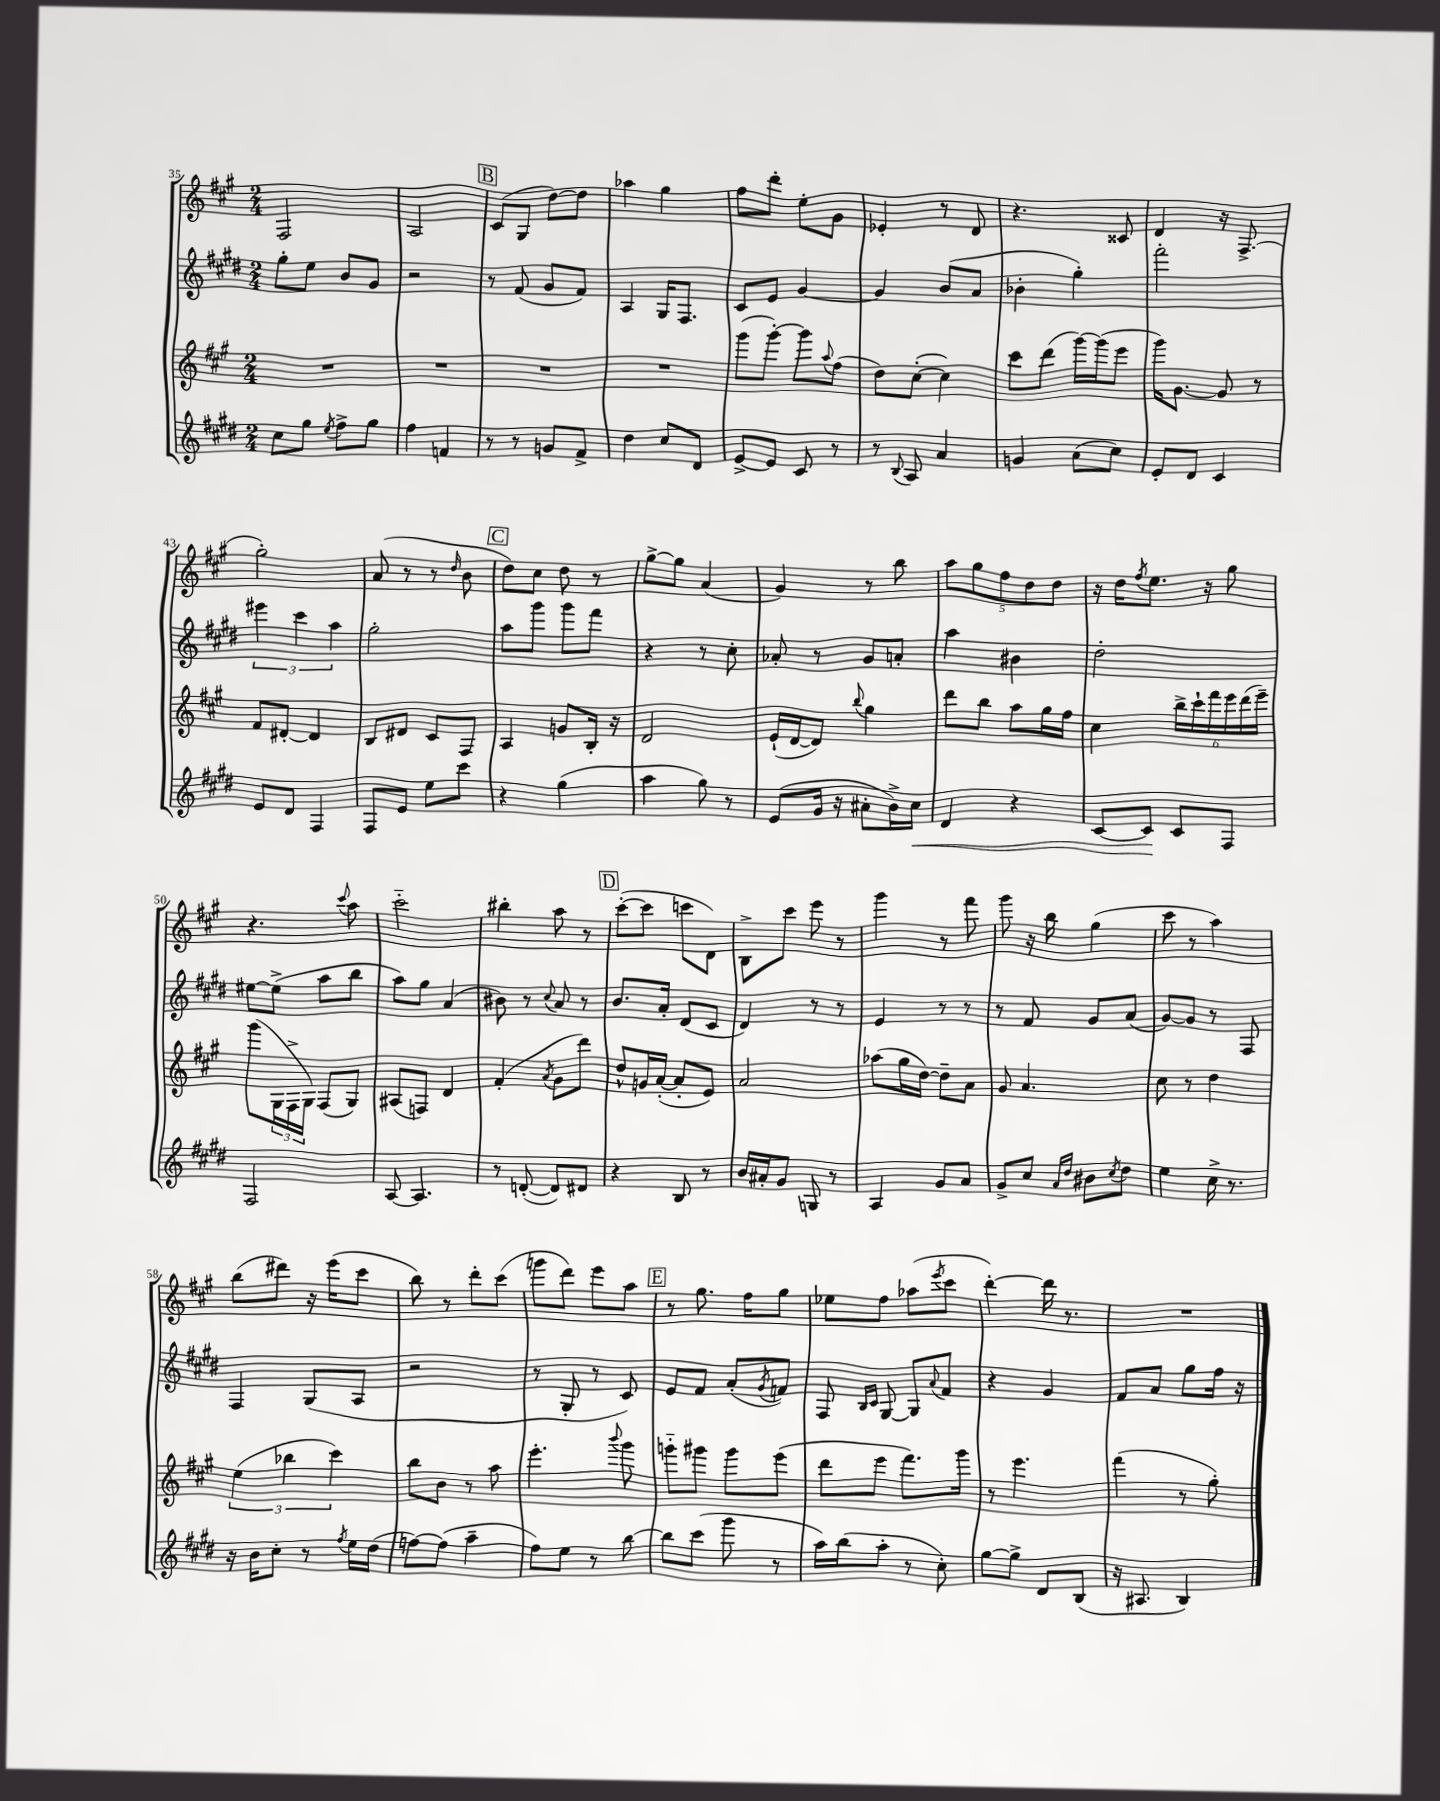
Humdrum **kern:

**kern	**dynam	**kern	**kern	**kern
*part4	*part4	*part3	*part2	*part1
*staff4	*staff4	*staff3	*staff2	*staff1
*clefG2	*	*clefG2	*clefG2	*clefG2
*k[f#c#g#d#]	*	*k[f#c#g#]	*k[f#c#g#d#]	*k[f#c#g#]
*M2/4	*	*M2/4	*M2/4	*M2/4
=35	=35	=35	=35	=35
8cc#\L	.	2r	8gg#'\L	2F#/
8gg#\J	.	.	8ee\J	.
8qee/	.	.	.	.
8ff#^\L	.	.	8b/L	.
8gg#\J	.	.	8g#/J	.
=36	=36	=36	=36	=36
4ff#\	.	2r	2r	2A/
4fn/	.	.	.	.
!!LO:REH:place=s1:t=B
=37	=37	=37	=37	=37
8r	.	2r	8r	(8c#/L
8r	.	.	(8f#/	8G#/J
8gn/L	.	.	8g#/L	[8dd\L)
8f#^/J	.	.	8f#/J)	8dd\J]
=38	=38	=38	=38	=38
4dd#\	.	2r	4A/	4aa-X\
8cc#/L	.	.	16G#/KL	4gg#\
.	.	.	8.F#/J	.
8d#/J	.	.	.	.
=39	=39	=39	=39	=39
[8e^/L	.	(8ggg#\L	8c#/L	8ff#\L
8e/J]	.	[8ggg#'\J)	8e/J	8ddd'\J
8c#/	.	8ggg#\L]	[4g#/	8ee'\L
.	.	8qqaa/	.	.
8r	.	(8ff#\J	.	8g#\J
=40	=40	=40	=40	=40
8r	.	8dd\L)	4g#/]	4e-X'/
8qqB/	.	.	.	.
8A/	.	([8cc#'\J	.	.
4a/	.	4cc#\])	(8b/L	8r
.	.	.	8a/J	8d/
=41	=41	=41	=41	=41
4gn/	.	8ccc#\L	4b-X'\	4.r
.	.	(8ddd\J	.	.
(8a\L	.	[16ggg#\LL)	4gg#'\)	.
.	.	(16ggg#\J]	.	.
8cc#\J)	.	8eee\J	.	8c##X/
=42	=42	=42	=42	=42
8e'/L	.	16ggg#\KL)	2fff#'\	4d/
.	.	[8.g#\J	.	.
8d#/J	.	.	.	.
4c#/	.	8g#/]	.	16r
.	.	.	.	(8.F#^/
.	.	8r	.	.
!!LO:LB:g=z
=43	=43	=43	=43	=43
8e/L	.	8f#/L	6eee#X\	2gg#'\)
8d#/J	.	[8d#X'/J	.	.
.	.	.	6ccc#\	.
4F#/	.	4d#/]	.	.
.	.	.	6aa\	.
=44	=44	=44	=44	=44
8F#/L	.	8B/L	2gg#'\	(8a/
8e/J	.	8d#X/J	.	8r
8ee\L	.	8c#/L	.	8r
.	.	.	.	16qqdd/
8ccc#\J	.	8F#/J	.	8b\
!!LO:REH:place=s1:t=C
=45	=45	=45	=45	=45
4r	.	4A/	8aa\L	8dd\L)
.	.	.	8ggg#\J	8cc#\J
(4gg#\	.	8gn/L	8ggg#\L	8dd\
.	.	16B'/Jk	8fff#\J	8r
.	.	16r	.	.
=46	=46	=46	=46	=46
4aa\	.	2d/	4r	[8gg#^\L
.	.	.	.	8gg#\J]
8gg#\)	.	.	8r	(4a/
8r	.	.	8cc#'\	.
=47	=47	=47	=47	=47
(8e/L	.	(16e`/LL	8a-X'/	4g#/)
.	.	[16d/J	.	.
16g#/Jk	.	8d/J])	8r	.
16r	.	.	.	.
.	.	8qqbb/	.	.
8a#X'\L	.	4gg#\	8g#/L	8r
16b^\L)	.	.	8an'/J	8bb\
!	!LO:HP:b	!	!	!
16cc#\JJ	<	.	.	.
=48	=48	=48	=48	=48
4d#/	.	8ddd\L	4aa\	10aa\L
.	.	.	.	10gg#\
.	.	8bb\J	.	.
.	.	.	.	10ff#\
4r	.	8aa\L	4b#X\	.
.	.	.	.	10dd\
.	.	16gg#\L	.	.
.	.	.	.	10dd\J
.	.	16ff#\JJ	.	.
=49	=49	=49	=49	=49
[8c#/L	.	4cc#\	2dd#'\	16r
.	.	.	.	16dd\KL
.	.	.	.	8qff#/
8c#/J]	.	.	.	8.ee\J
8c#/L	[	24bb^\LL	.	.
.	.	24ccc#`\	.	.
.	.	.	.	16r
.	.	24fff#\	.	.
8F#/J	.	24eee\	.	8gg#\
.	.	(24ddd\	.	.
.	.	24eee~\JJ)	.	.
!!LO:LB:g=z
=50	=50	=50	=50	=50
2F#/	.	(8ggg#\L	[8ee#X\L	4.r
.	.	24G#\L	(8ee#^\J]	.
.	.	24F#^\	.	.
.	.	24G#\JJ)	.	.
.	.	(8F#/L	8aa\L	.
.	.	.	.	8qqccc#/
.	.	8G#/J)	8bb\J	8aa\
=51	=51	=51	=51	=51
[8A/	.	(8A#X/L	8aa\L)	2ccc#\
4.A/]	.	8Fn/J)	8gg#\J	.
.	.	4d/	(4a/	.
=52	=52	=52	=52	=52
8r	.	(4f#'/	8b#X\)	4bb#X'\
([8dn'/	.	.	8r	.
.	.	8qa/	8qqcc#/	.
8d/L])	.	8g#\L	8a/	8aa\
8d#X/J	.	8ddd\J)	8r	8r
!!LO:REH:place=s1:t=D
=53	=53	=53	=53	=53
4r	.	8dd^^/L	8.b/L	([8ccc#'\L
.	.	16gn/L	.	8ccc#\J]
.	.	([16a'/JJ	16a'/Jk	.
8B/	.	8a'/L]	(8d#/L	8cccn\L
8r	.	8e/J)	8c#/J	8d\J)
=54	=54	=54	=54	=54
16b/LL	.	2a/	4d#/)	8B^\L
16a#X'/J	.	.	.	.
8g#/J	.	.	.	8ccc#\J
8Gn/	.	.	8r	8eee\
8r	.	.	8r	8r
=55	=55	=55	=55	=55
4A/	.	(8aa-X\L	4e/	4ggg#\
.	.	16gg#\L	.	.
.	.	[16dd\JJ)	.	.
8g#/L	.	8dd~\L]	8r	8r
8a/J	.	8a\J	8r	8fff#\
=56	=56	=56	=56	=56
8g#^/L	.	8g#/	8r	8ggg#\
8cc#/J	.	4.a/	8f#/	16r
.	.	.	.	16bb\
16qqa/LL	.	.	.	.
16qqdd#/JJ	.	.	.	.
8b#X\L	.	.	8g#/L	(4gg#\
8qcc#/	.	.	.	.
8dd#\J	.	.	(8a/J	.
=57	=57	=57	=57	=57
4ee\	.	8cc#\	[8g#/L)	8ccc#\
.	.	8r	8g#/J]	8r
16cc#^\	.	4dd\	8r	4aa\)
8.r	.	.	.	.
.	.	.	8F#/	.
!!LO:LB:g=z
=58	=58	=58	=58	=58
16r	.	(6ee\	4F#/	(8bb\L
16b\KL	.	.	.	.
8cc#'\J	.	.	.	8ddd#X\J)
.	.	6bb-X\	.	.
8r	.	.	(8G#/L	16r
.	.	.	.	(16eee\KL
.	.	6ccc#\)	.	.
8qff#/	.	.	.	.
16ee\LL	.	.	8A/J	8ccc#\J
(16dd#\JJ	.	.	.	.
=59	=59	=59	=59	=59
[8ffn\L)	.	8bb\L	2r	8bb\)
(8ff\J]	.	8b\J	.	8r
4aa~\	.	8r	.	8ddd'\L
.	.	8aa\	.	(8ccc#\J
=60	=60	=60	=60	=60
8ff#\L)	.	4.eee'\	8r	8gggn\L
8ee\J	.	.	8G#'/	8ddd\J)
8r	.	.	8r	8eee\L
.	.	8qqbbb/	.	.
[8bb\	.	8ggg#\	8c#/)	8aa\J
!!LO:REH:place=s1:t=E
=61	=61	=61	=61	=61
8bb\L]	.	8gggn\L	8e/L	8r
(8ccc#\J	.	8ggg#X\J	8f#/J	8.gg#\
8ggg#\	.	8ggg#\L	(8a'/L	.
.	.	.	.	16ff#\KL
.	.	.	8qg#/	.
8r	.	(8eee\J	8fn/J)	8gg#\J
=62	=62	=62	=62	=62
16aa\LL)	.	8ddd\L	8F#/	8ee-X\L
(16bb\J	.	.	.	.
.	.	.	16qqB/LL	.
.	.	.	16qqc#/JJ	.
8aa'\J	.	8eee\J	[8G#/	8ff#\J
8r	.	8.fff#\L)	8G#/L]	(8aa-X\L
.	.	.	8qqa/	8qeee/
8cc#'\)	.	.	8f#/J	8ccc#\J
.	.	16ggg#\Jk	.	.
=63	=63	=63	=63	=63
[8gg#\L	.	8r	4r	[4ddd'\)
8gg#^\J]	.	4.eee\	.	.
8d#/L	.	.	4g#/	16ddd\]
.	.	.	.	8.r
(8B/J	.	.	.	.
=64	=64	=64	=64	=64
16r	.	(4fff#\	8f#/L	2r
8.A#X/	.	.	.	.
.	.	.	8a/J	.
4B/)	.	8r	8gg#\L	.
.	.	8gg#'\)	16ff#\Jk	.
.	.	.	16r	.
==	==	==	==	==
*-	*-	*-	*-	*-
